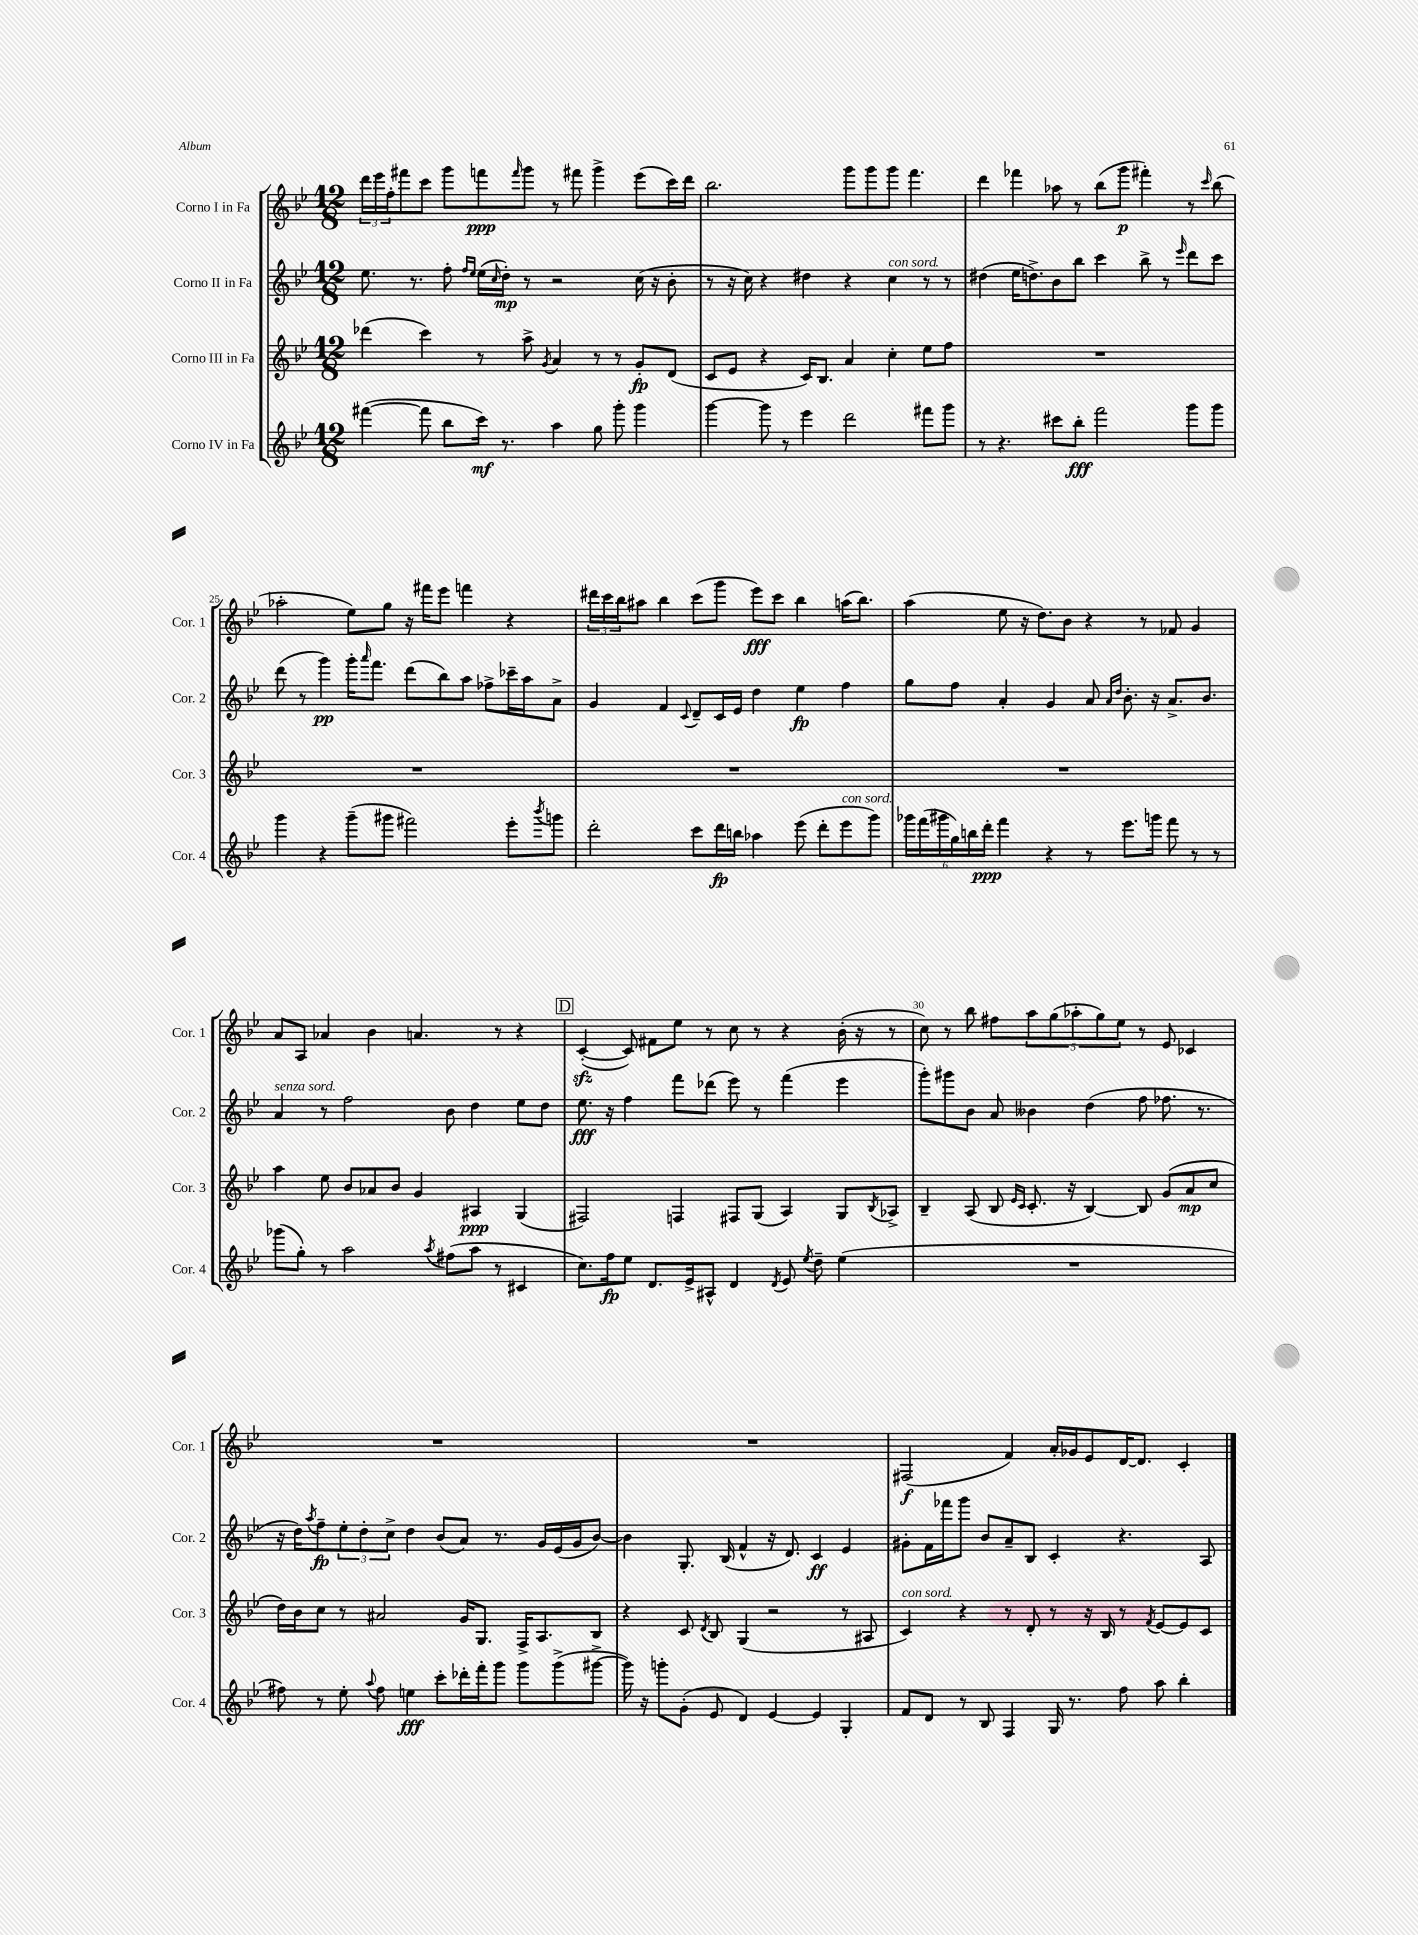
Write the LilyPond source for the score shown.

<<
\new StaffGroup <<
\new Staff = "s0" \with { instrumentName = "Corno I in Fa" shortInstrumentName = "Cor. 1" } {
    \clef treble \key bes \major \numericTimeSignature \time 12/8
    \tuplet 3/2 { d'''16 ees'''16 f''16-. } fis'''8 c'''8 g'''8 f'''8\ppp \grace { f'''16 } g'''8 r8 fis'''8 g'''4-> ees'''8( c'''16) d'''16 |
    bes''2. g'''8 g'''8 g'''8 f'''4. |
    d'''4 fes'''4 aes''8 r8 bes''8( g'''8\p fis'''4-.) r8 \grace { c'''16 } bes''8( |
    aes''2-. ees''8) g''8 r16 fis'''16 ees'''8 f'''4 r4 |
    \tuplet 3/2 { dis'''16 c'''16 bes''16 } ais''8 bes''4 c'''8( g'''8 ees'''8\fff) c'''8 bes''4 a''16( bes''8.) |
    a''4( ees''8 r16 d''8.) bes'8 r4 r8 fes'8 g'4 |
    a'8 a8 aes'4 bes'4 a'4. r8 r4 |
    \mark \markup { \box "D" } c'4~-.\sfz( c'8) fis'8 ees''8 r8 c''8 r8 r4 bes'16-.( r16 r8 |
    c''8) r8 bes''8 fis''8 \tuplet 5/4 { a''8 g''8( aes''8-. g''8) ees''8 } r8 ees'8 ces'4 |
    R1. |
    R1. |
    fis2\f( f'4) a'16-. ges'16 ees'8 d'16~ d'8. c'4-. \bar "|." |
}
\new Staff = "s1" \with { instrumentName = "Corno II in Fa" shortInstrumentName = "Cor. 2" } {
    \clef treble \key bes \major \numericTimeSignature \time 12/8
    ees''8. r8. f''8-. \grace { f''16 ees''16 } ees''16( \grace { c''16 } d''16-.\mp) r8 r2 c''16( r16 bes'8-. |
    r8 r16 c''16) r4 dis''4 r4 c''4^\markup { \italic "con sord." } r8 r8 |
    dis''4( ees''16 d''8.->) bes'8 bes''8 c'''4 bes''8-> r8 \grace { ees'''16 } d'''8 c'''8 |
    d'''8( r8 g'''4\pp) g'''16-. \grace { a'''16 } f'''8. d'''8( bes''8) a''8 fes''8-> ces'''16-- a''16 a'8-> |
    g'4 f'4 \appoggiatura { c'8 } d'8-- c'16 ees'16 d''4 ees''4\fp f''4 |
    g''8 f''8 a'4-. g'4 a'8 \grace { a'16 d''16 } bes'8.-. r16 a'8.-> bes'8. |
    a'4^\markup { \italic "senza sord." } r8 f''2 bes'8 d''4 ees''8 d''8 |
    \mark \markup { \box "D" } ees''8.\fff r16 f''4 f'''8 des'''8( ees'''8) r8 f'''4( ees'''4 |
    g'''8-.) gis'''8 bes'8 a'8 beses'4 d''4( f''8 fes''8. r8. |
    r16 d''16) \acciaccatura { a''8 } f''8--\fp \tuplet 3/2 { ees''8-. d''8-. c''8-> } d''4 bes'8( a'8) r8. g'16 ees'16( g'16 bes'8~) |
    bes'4 g8.-. bes16( f'4-^ r16 d'8.) c'4\ff ees'4 |
    gis'8-. f'16 fes'''16 g'''8 bes'8 a'8-- bes8 c'4-. r4. a8 \bar "|." |
}
\new Staff = "s2" \with { instrumentName = "Corno III in Fa" shortInstrumentName = "Cor. 3" } {
    \clef treble \key bes \major \numericTimeSignature \time 12/8
    des'''4( c'''4) r8 a''8-> \acciaccatura { g'8 } a'4 r8 r8 g'8-.\fp d'8( |
    c'8 ees'8 r4 c'16) bes8. a'4 c''4-. ees''8 f''8 |
    R1. |
    R1. |
    R1. |
    R1. |
    a''4 ees''8 bes'8 aes'8 bes'8 g'4 ais4\ppp g4( |
    \mark \markup { \box "D" } fis2) f4 fis8 g8( a4) g8 \acciaccatura { bes8 } aes8-> |
    bes4-- a8( bes8 \grace { ees'16 c'16 } c'8.-. r16 bes4~) bes8 g'8( a'8\mp c''8 |
    d''16) bes'16 c''8 r8 ais'2 g'16 g8. f16-> a8. bes8 |
    r4 c'8 \acciaccatura { d'8 } bes8 g4( r2 r8 ais8 |
    c'4^\markup { \italic "con sord." }) r4 r8 d'8-. r8 r16 bes16 r8 \acciaccatura { f'8 } ees'8~ ees'8 c'8 \bar "|." |
}
\new Staff = "s3" \with { instrumentName = "Corno IV in Fa" shortInstrumentName = "Cor. 4" } {
    \clef treble \key bes \major \numericTimeSignature \time 12/8
    fis'''4~( fis'''8 bes''8 c'''16\mf) r8. a''4 g''8 g'''8-. g'''4 |
    g'''4~ g'''8 r8 ees'''4 d'''2 fis'''8 g'''8 |
    r8 r4. cis'''8 bes''8-.\fff f'''2 g'''8 g'''8 |
    g'''4 r4 g'''8--( gis'''8 fis'''2) ees'''8-. \acciaccatura { bes'''8 } g'''8 |
    d'''2-. c'''8 d'''16\fp b''16 aes''4 ees'''8( d'''8-. ees'''8^\markup { \italic "con sord." } g'''8) |
    \tuplet 6/4 { ges'''16 f'''16( gis'''16 g''16) b''16 d'''16-.\ppp } f'''4 r4 r8 ees'''8. g'''16 f'''8 r8 r8 |
    ges'''8( g''8-.) r8 a''2 \acciaccatura { a''8 } fis''8( a''8 r8 cis'4 |
    \mark \markup { \box "D" } c''8.) f''16\fp ees''8 d'8. ees'16-> ais8-^ d'4 \acciaccatura { d'8 } ees'8 \acciaccatura { ees''8 } d''8-- ees''4( |
    R1. |
    fis''8) r8 ees''8-. \appoggiatura { a''8 } fis''8 e''4\fff c'''8-. des'''16-. f'''16-. g'''8 g'''8 g'''8->( gis'''8~-> |
    gis'''16) r16 g'''8-. g'8-.( ees'8 d'4) ees'4~ ees'4 g4-. |
    f'8 d'8 r8 bes8 f4 g16 r8. f''8 a''8 bes''4-. \bar "|." |
}
>>
>>
\layout { \context { \Score currentBarNumber = #22 \override BarNumber.break-visibility = ##(#f #t #t) barNumberVisibility = #(every-nth-bar-number-visible 5) } }
